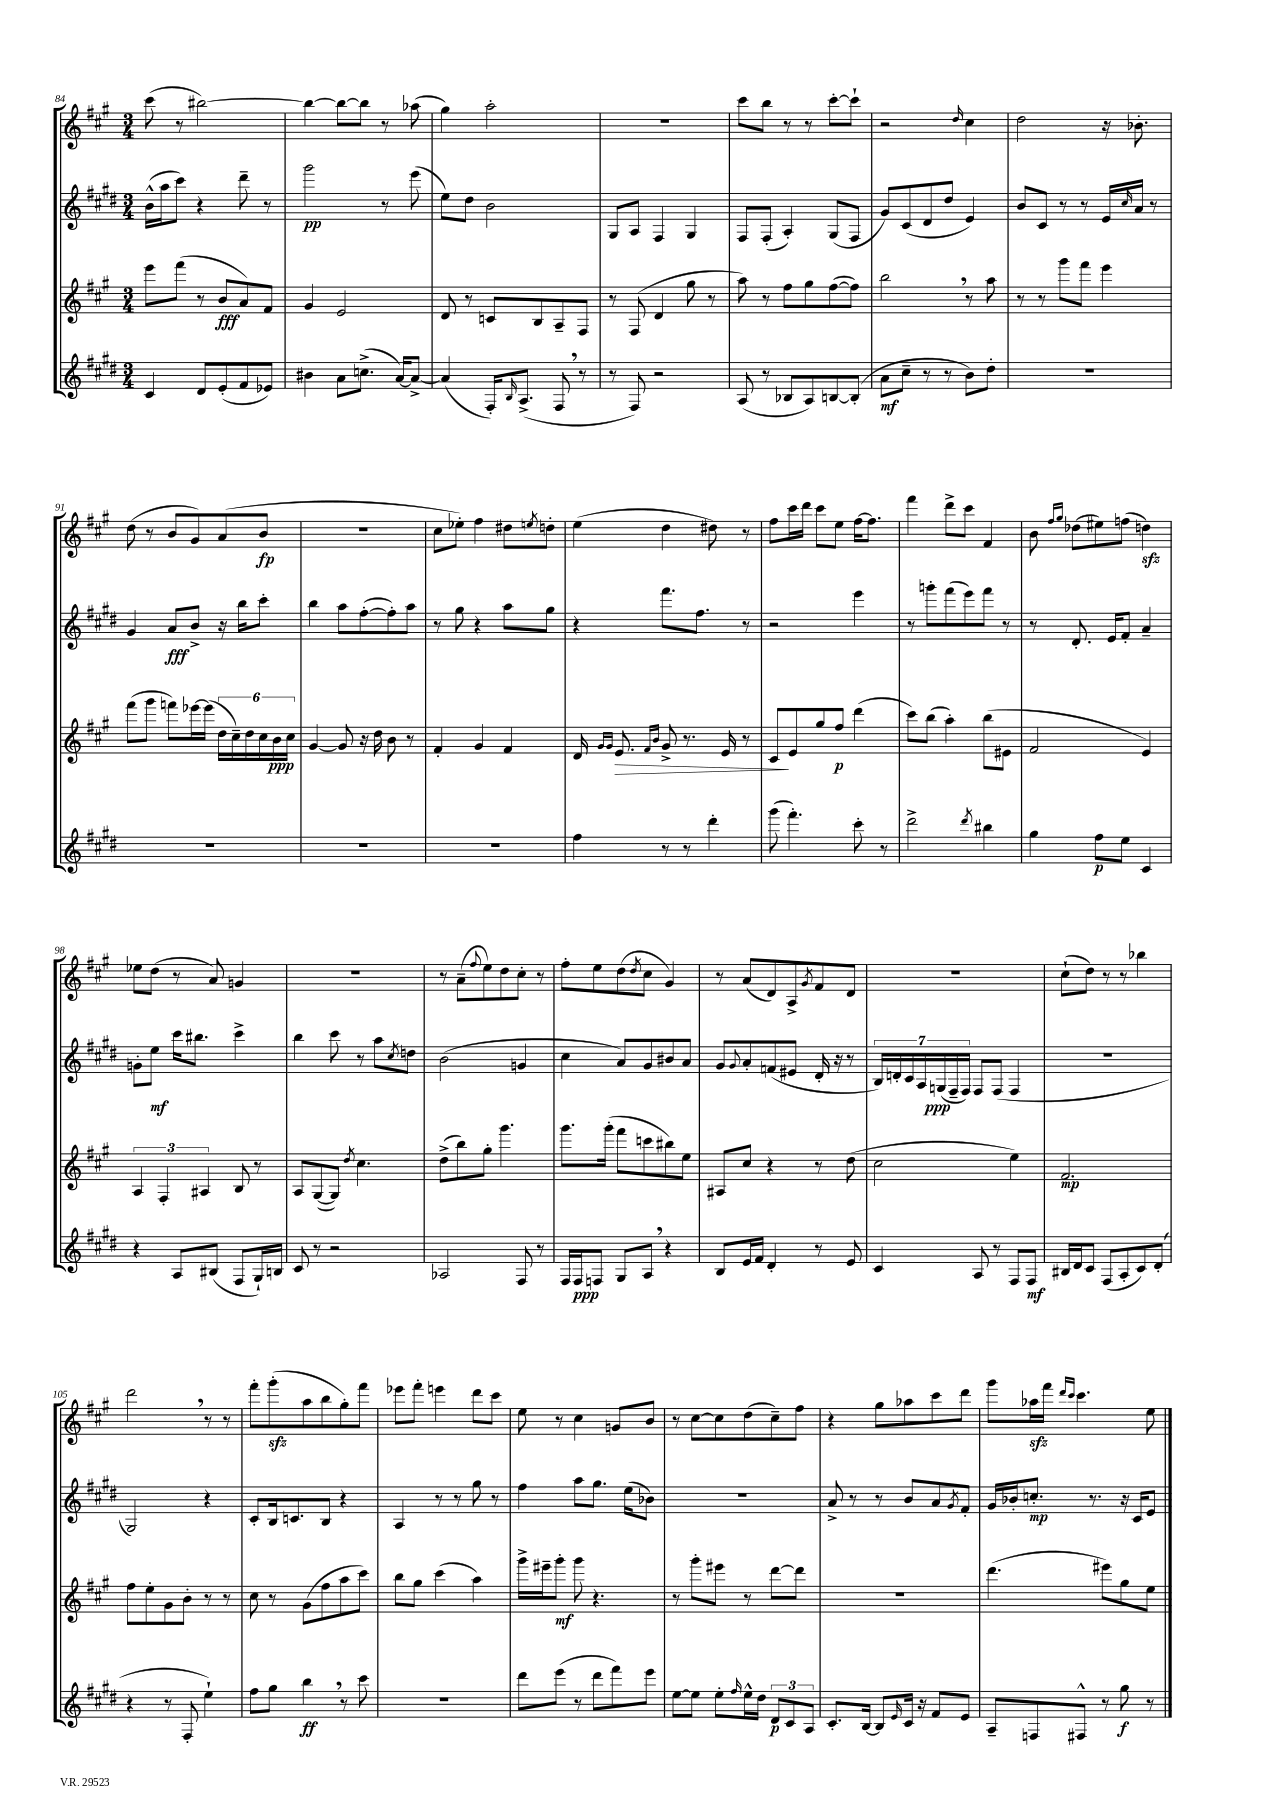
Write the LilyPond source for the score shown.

<<
\new StaffGroup <<
\new Staff = "s0" {
    \clef treble \key a \major \numericTimeSignature \time 3/4
    cis'''8( r8 bis''2~) |
    bis''4~ bis''8~ bis''8 r8 aes''8( |
    gis''4) a''2-. |
    R2. |
    cis'''8 b''8 r8 r8 cis'''8~-. cis'''8-! |
    r2 \grace { d''16 } cis''4 |
    d''2 r16 bes'8.-. |
    d''8( r8 b'8 gis'8) a'8( b'8\fp |
    R2. |
    cis''8 ees''8-.) fis''4 dis''8 \acciaccatura { e''8 } d''8-. |
    e''4( d''4 dis''8) r8 |
    fis''8 cis'''16 d'''16 cis'''8 e''8 fis''16~ fis''8. |
    fis'''4 d'''8-> cis'''8 fis'4 |
    b'8 \grace { fis''16 gis''16 } des''8( eis''8) f''8( d''4\sfz) |
    ees''8 d''8( r8 a'8) g'4 |
    R2. |
    r8 a'8--( \appoggiatura { fis''8 } e''8) d''8 cis''8-. r8 |
    fis''8-. e''8 d''8( \acciaccatura { d''8 } cis''8 gis'4) |
    r8 a'8( d'8) a8-> \acciaccatura { gis'8 } fis'8 d'8 |
    R2. |
    cis''8-!( d''8) r8 r8 bes''4 |
    d'''2 \breathe r8 r8 |
    fis'''8-. gis'''8-.\sfz( a''8 b''8 gis''8-.) fis'''8 |
    ees'''8 fis'''8-. e'''4 d'''8 cis'''8 |
    e''8 r8 cis''4 g'8 b'8 |
    r8 cis''8~ cis''8 d''8( cis''8--) fis''8 |
    r4 gis''8 aes''8 cis'''8 d'''8 |
    gis'''8 aes''16\sfz fis'''16 \grace { d'''16 cis'''16 } cis'''4. e''8 \bar "|." |
}
\new Staff = "s1" {
    \clef treble \key e \major \numericTimeSignature \time 3/4
    b'16-^( a''16 cis'''8) r4 dis'''8-- r8 |
    gis'''2\pp r8 e'''8( |
    e''8) dis''8 b'2 |
    gis8 a8 fis4 gis4 |
    fis8 fis8-.( a4-.) gis8( fis8 |
    gis'8) cis'8( dis'8 dis''8 e'4) |
    b'8 cis'8 r8 r8 e'16 \grace { cis''16 } a'16 r8 |
    gis'4 a'8\fff b'8-> r16 b''16 cis'''8-. |
    b''4 a''8 fis''8~-.( fis''8-.) a''8 |
    r8 gis''8 r4 a''8 gis''8 |
    r4 fis'''8. fis''8. r8 |
    r2 e'''4 |
    r8 g'''8-. fis'''8( e'''8) fis'''8 r8 |
    r8 dis'8.-. e'16 fis'8-. a'4-- |
    g'8-. e''8\mf cis'''16 bis''8. cis'''4-> |
    b''4 cis'''8 r8 a''8 \acciaccatura { cis''8 } d''8 |
    b'2( g'4 |
    cis''4 a'8) gis'8 bis'8 a'8 |
    gis'8 \appoggiatura { gis'8 } a'8-. f'8( eis'8 dis'16-. r16 r8 |
    \tuplet 7/4 { b16) d'16-. cis'16 a16 g16\ppp( fis16-- fis16) } fis8 fis8( fis4 |
    R2. |
    gis2) r4 |
    cis'8-. b16 c'8. b8 r4 |
    a4 r8 r8 gis''8 r8 |
    fis''4 a''8 gis''8. e''16( bes'8) |
    R2. |
    a'8-> r8 r8 b'8 a'8 \acciaccatura { gis'8 } fis'8-. |
    gis'16 bes'16-. c''8.-.\mp r8. r16 cis'16 e'8 \bar "|." |
}
\new Staff = "s2" {
    \clef treble \key a \major \numericTimeSignature \time 3/4
    e'''8 fis'''8( r8 b'8\fff a'8) fis'8 |
    gis'4 e'2 |
    d'8 r8 c'8 b8 a8-- fis8 |
    r8 fis8( d'4 gis''8 r8 |
    a''8) r8 fis''8 gis''8 fis''8~( fis''8) |
    b''2 \breathe r8 a''8 |
    r8 r8 gis'''8 fis'''8 e'''4 |
    fis'''8( gis'''8 f'''8) ees'''16~ ees'''16( \tuplet 6/4 { d''16 cis''16--) d''16 cis''16 b'16\ppp cis''16 } |
    gis'4~ gis'8 r16 d''16 b'8 r8 |
    fis'4-. gis'4 fis'4 |
    d'16 \grace { gis'16 gis'16 } e'8.\> \grace { fis'16 b'16 } gis'8-> r8. e'16 r8 |
    cis'8\! e'8 gis''8 fis''8\p d'''4( |
    cis'''8) b''8( a''4-.) b''8( eis'8 |
    fis'2 e'4) |
    \tuplet 3/2 { a4 fis4-. ais4 } b8 r8 |
    a8 gis8~( gis8) \acciaccatura { d''8 } cis''4. |
    d''8->( b''8) gis''8-. gis'''4. |
    gis'''8. gis'''16-.( fis'''8 c'''8 bis''8) e''8 |
    ais8 cis''8 r4 r8 d''8( |
    cis''2 e''4) |
    fis'2.\mp |
    fis''8 e''8-. gis'8 b'8-. r8 r8 |
    cis''8 r8 gis'8( fis''8 a''8 cis'''8) |
    b''8 gis''8 cis'''4( a''4) |
    gis'''16-> eis'''16-- gis'''8-.\mf gis'''8 r4. |
    r8 gis'''8-. eis'''8 r8 d'''8~ d'''8 |
    R2. |
    d'''4.( eis'''8) gis''8 e''8 \bar "|." |
}
\new Staff = "s3" {
    \clef treble \key e \major \numericTimeSignature \time 3/4
    cis'4 dis'8 e'8-.( fis'8 ees'8) |
    bis'4 a'8 c''8.->( a'16~) a'8~-> |
    a'4( fis16-.) \grace { b16 } a8.->( fis8 \breathe r8 |
    r8 fis8) r2 |
    a8( r8 bes8 a8) b8~ b8-.( |
    a'8\mf cis''8-- r8 r8 b'8) dis''8-. |
    R2. |
    R2. |
    R2. |
    R2. |
    fis''4 r8 r8 dis'''4-. |
    gis'''8( fis'''4.-.) cis'''8-. r8 |
    dis'''2-> \acciaccatura { dis'''8 } bis''4 |
    gis''4 fis''8\p e''8 cis'4 |
    r4 a8 bis8( fis8 gis16-!) b16 |
    cis'8 r8 r2 |
    aes2 fis8 r8 |
    fis16 fis16\ppp f8 gis8 a8 \breathe r4 |
    b8 e'16 fis'16 dis'4-. r8 e'8 |
    cis'4 a8 r8 fis8 fis8\mf |
    bis16 dis'16 cis'8 fis8( a8-. cis'8) dis'8-.( |
    r4 r8 fis8-. e''4-!) |
    fis''8 gis''8 b''4\ff \breathe r8 cis'''8 |
    R2. |
    dis'''8 e'''8( r8 dis'''8 fis'''8) e'''8 |
    e''8~ e''8 e''8-. \grace { fis''16 } e''16-^ dis''16 \tuplet 3/2 { dis'8\p cis'8 a8 } |
    cis'8.-. b16~ b8 \grace { e'16 } cis'16 r16 fis'8 e'8 |
    a8-- f8 fis8-^ r8 gis''8\f r8 \bar "|." |
}
>>
>>
\layout { \context { \Score currentBarNumber = #84 } }
